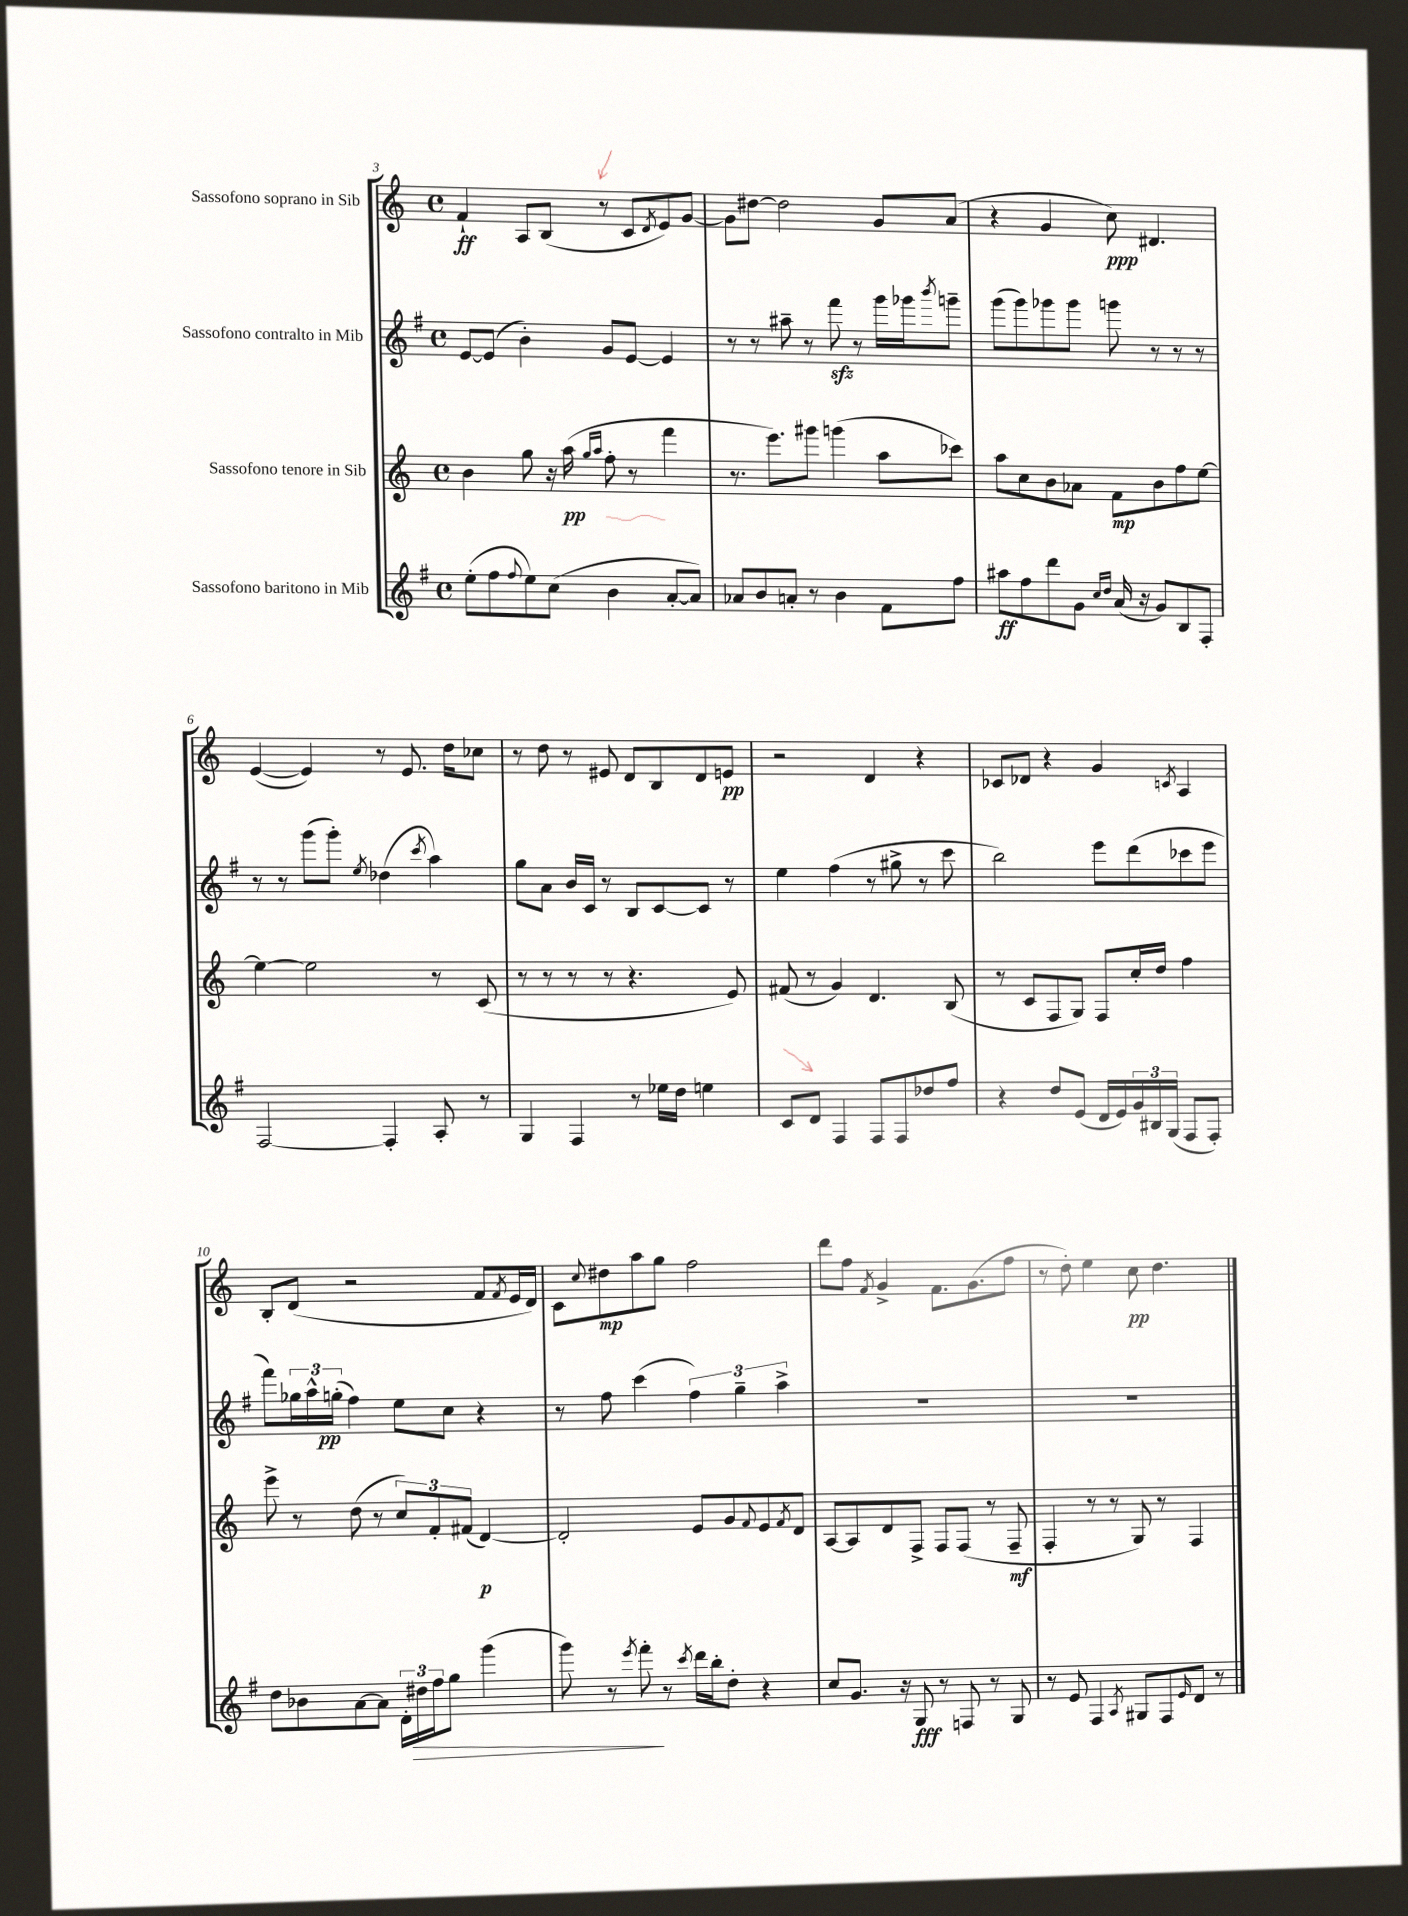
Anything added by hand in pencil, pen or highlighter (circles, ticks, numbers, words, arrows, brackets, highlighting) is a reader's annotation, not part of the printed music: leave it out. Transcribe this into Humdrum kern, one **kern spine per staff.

**kern	**dynam	**kern	**dynam	**kern	**dynam	**kern	**dynam
*part4	*part4	*part3	*part3	*part2	*part2	*part1	*part1
*staff4	*staff4	*staff3	*staff3	*staff2	*staff2	*staff1	*staff1
*I"Sassofono baritono in Mib	*	*I"Sassofono tenore in Sib	*	*I"Sassofono contralto in Mib	*	*I"Sassofono soprano in Sib	*
*clefG2	*	*clefG2	*	*clefG2	*	*clefG2	*
*k[f#]	*	*k[]	*	*k[f#]	*	*k[]	*
*M4/4	*	*M4/4	*	*M4/4	*	*M4/4	*
*met(c)	*	*met(c)	*	*met(c)	*	*met(c)	*
=3	=3	=3	=3	=3	=3	=3	=3
(8ee'\L	.	4b\	.	[8e/L	.	4f`/	ff
8ff#\	.	.	.	(8e/J]	.	.	.
8qqff#/	.	.	.	.	.	.	.
8ee\)	.	8gg\	.	4b'\)	.	8A/L	.
(8cc\J	.	16r	.	.	.	(8B/J	.
.	.	(16aa\	pp	.	.	.	.
.	.	16qqgg/LL	.	.	.	.	.
.	.	16qqaa/JJ	.	.	.	.	.
4b\	.	8ff'\	.	8g/L	.	8r	.
.	.	8r	.	[8e/J	.	8c/L	.
.	.	.	.	.	.	8qd/	.
[8a'/L	.	4fff\	.	4e/]	.	8e/)	.
8a/J])	.	.	.	.	.	[8g/J	.
=4	=4	=4	=4	=4	=4	=4	=4
8a-X/L	.	8.r	.	8r	.	8g\L]	.
8b/	.	.	.	8r	.	[8dd#X\J	.
.	.	8.eee\L)	.	.	.	.	.
8an'/J	.	.	.	8aa#X~\	.	2dd#\]	.
8r	.	8ggg#X\J	.	8r	.	.	.
4b\	.	(4gggn\	.	8fff#zz\	.	.	.
.	.	.	.	8r	.	.	.
8f#\L	.	8aa\L	.	16ggg\LL	.	8g/L	.
.	.	.	.	16ggg-X\J	.	.	.
.	.	.	.	8qbbb/	.	.	.
8ff#\J	.	8ccc-X\J)	.	8gggn~\J	.	(8a/J	.
=5	=5	=5	=5	=5	=5	=5	=5
8aa#X\L	ff	8aa\L	.	(8ggg\L	.	4r	.
8ff#\	.	8cc\	.	8ggg\)	.	.	.
8ddd\	.	8b\	.	8ggg-X\	.	4g/	.
8g\J	.	8a-X\J	.	8ggg-\J	.	.	.
16qqcc/LL	.	.	.	.	.	.	.
16qqdd/JJ	.	.	.	.	.	.	.
(16a/	.	8f\L	mp	8gggn\	.	8cc\)	ppp
16r	.	.	.	.	.	.	.
8g/L)	.	8b\	.	8r	.	4.d#X/	.
8B/	.	8ff\	.	8r	.	.	.
8F#'/J	.	[8ee\J	.	8r	.	.	.
!!LO:LB:g=z
=6	=6	=6	=6	=6	=6	=6	=6
[2F#/	.	4ee\_	.	8r	.	([4e/	.
.	.	.	.	8r	.	.	.
.	.	2ee\]	.	(8ggg\L	.	4e/])	.
.	.	.	.	8ggg'\J)	.	.	.
.	.	.	.	8qee/	.	.	.
4F#'/]	.	.	.	(4dd-X\	.	8r	.
.	.	.	.	.	.	8.e/	.
.	.	.	.	8qccc/	.	.	.
8A'/	.	8r	.	4aa\)	.	.	.
.	.	.	.	.	.	16dd\KL	.
8r	.	(8c/	.	.	.	8cc-X\J	.
=7	=7	=7	=7	=7	=7	=7	=7
4G/	.	8r	.	8gg\L	.	8r	.
.	.	8r	.	8a\J	.	8dd\	.
4F#/	.	8r	.	16b/LL	.	8r	.
.	.	.	.	16c/JJ	.	.	.
.	.	8r	.	8r	.	8e#X/	.
8r	.	4.r	.	8B/L	.	8d/L	.
16ee-X\LL	.	.	.	[8c/	.	8B/	.
16dd\JJ	.	.	.	.	.	.	.
4een\	.	.	.	8c/J]	.	8d/	.
.	.	8e/)	.	8r	.	8en/J	pp
=8	=8	=8	=8	=8	=8	=8	=8
8c/L	.	(8f#X/	.	4ee\	.	2r	.
8d/J	.	8r	.	.	.	.	.
4F#/	.	4g/)	.	(4ff#\	.	.	.
8F#/L	.	4.d/	.	8r	.	4d/	.
8F#/	.	.	.	8gg#X^\	.	.	.
8dd-X/	.	.	.	8r	.	4r	.
8ff#/J	.	(8B/	.	8ccc\	.	.	.
=9	=9	=9	=9	=9	=9	=9	=9
4r	.	8r	.	2bb\)	.	8c-X/L	.
.	.	8c/L	.	.	.	8d-X/J	.
8dd/L	.	8F/	.	.	.	4r	.
(8e/J	.	8G/J)	.	.	.	.	.
16d/LL	.	8F/L	.	8eee\L	.	4g/	.
16e/)	.	.	.	.	.	.	.
24g/	.	16cc'/L	.	(8ddd\	.	.	.
24B#X/	.	.	.	.	.	.	.
.	.	16dd/JJ	.	.	.	.	.
(24G/JJ	.	.	.	.	.	.	.
.	.	.	.	.	.	8qcn/	.
8F#/L	.	4ff\	.	8ccc-X\	.	4A/	.
8F#'/J)	.	.	.	8eee\J	.	.	.
!!LO:LB:g=z
=10	=10	=10	=10	=10	=10	=10	=10
8dd\L	.	8eee^\	.	8fff#\L)	.	8B'/L	.
8b-X\	.	8r	.	24gg-X\L	.	(8d/J	.
.	.	.	.	24aa^^\	.	.	.
.	.	.	.	(24ggn'\JJ	pp	.	.
[8a\	.	(8dd\	.	4ff#\)	.	2r	.
8a\J]	.	8r	.	.	.	.	.
24d'\LL	.	12cc/L)	.	8ee\L	.	.	.
!	!LO:HP:b	!	!	!	!	!	!
24dd#X\	>	.	.	.	.	.	.
24ff#\J	.	12f'/	.	.	.	.	.
8gg\J	.	.	.	8cc\J	.	.	.
.	.	(12f#X/J	.	.	.	.	.
(4ggg\	.	[4d/)	p	4r	.	8f/L	.
.	.	.	.	.	.	8qf/	.
.	.	.	.	.	.	16e/L	.
.	.	.	.	.	.	16d/JJ)	.
=11	=11	=11	=11	=11	=11	=11	=11
8ggg\)	.	2d'/]	.	8r	.	8c\L	.
.	.	.	.	.	.	8qqcc/	.
8r	.	.	.	8ff#\	.	8dd#X\	mp
8qeee/	.	.	.	.	.	.	.
8fff#'\	.	.	.	(4ccc\	.	8aa\	.
8r	]	.	.	.	.	8gg\J	.
8qccc/	.	.	.	.	.	.	.
16ddd\LL	.	8e/L	.	6ff#\)	.	2ff\	.
16bb'\J	.	.	.	.	.	.	.
8dd'\J	.	8g/	.	.	.	.	.
.	.	.	.	6gg~\	.	.	.
.	.	8qqf/	.	.	.	.	.
4r	.	8e/	.	.	.	.	.
.	.	.	.	6aa^\	.	.	.
.	.	8qf/	.	.	.	.	.
.	.	8d/J	.	.	.	.	.
=12	=12	=12	=12	=12	=12	=12	=12
8cc/L	.	[8A/L	.	1r	.	8ddd\L	.
8.g/J	.	8A/]	.	.	.	8ff\J	.
.	.	.	.	.	.	8qf/	.
.	.	8d/	.	.	.	4g^/	.
16r	.	.	.	.	.	.	.
8G/	fff	8F^/J	.	.	.	.	.
8r	.	8F/L	.	.	.	8.f\L	.
8Fn/	.	(8F/J	.	.	.	.	.
.	.	.	.	.	.	(8.g\	.
8r	.	8r	.	.	.	.	.
8G/	.	8F~/	mf	.	.	8ff\J	.
=13	=13	=13	=13	=13	=13	=13	=13
8r	.	4F'/	.	1r	.	8r	.
8e/	.	.	.	.	.	8dd'\)	.
4F#/	.	8r	.	.	.	4ee\	.
.	.	8r	.	.	.	.	.
8qA/	.	.	.	.	.	.	.
8G#X/L	.	8G/)	.	.	.	8cc\	pp
8F#/	.	8r	.	.	.	4.dd\	.
16qqe/	.	.	.	.	.	.	.
8d/J	.	4F/	.	.	.	.	.
8r	.	.	.	.	.	.	.
==	==	==	==	==	==	==	==
*-	*-	*-	*-	*-	*-	*-	*-
